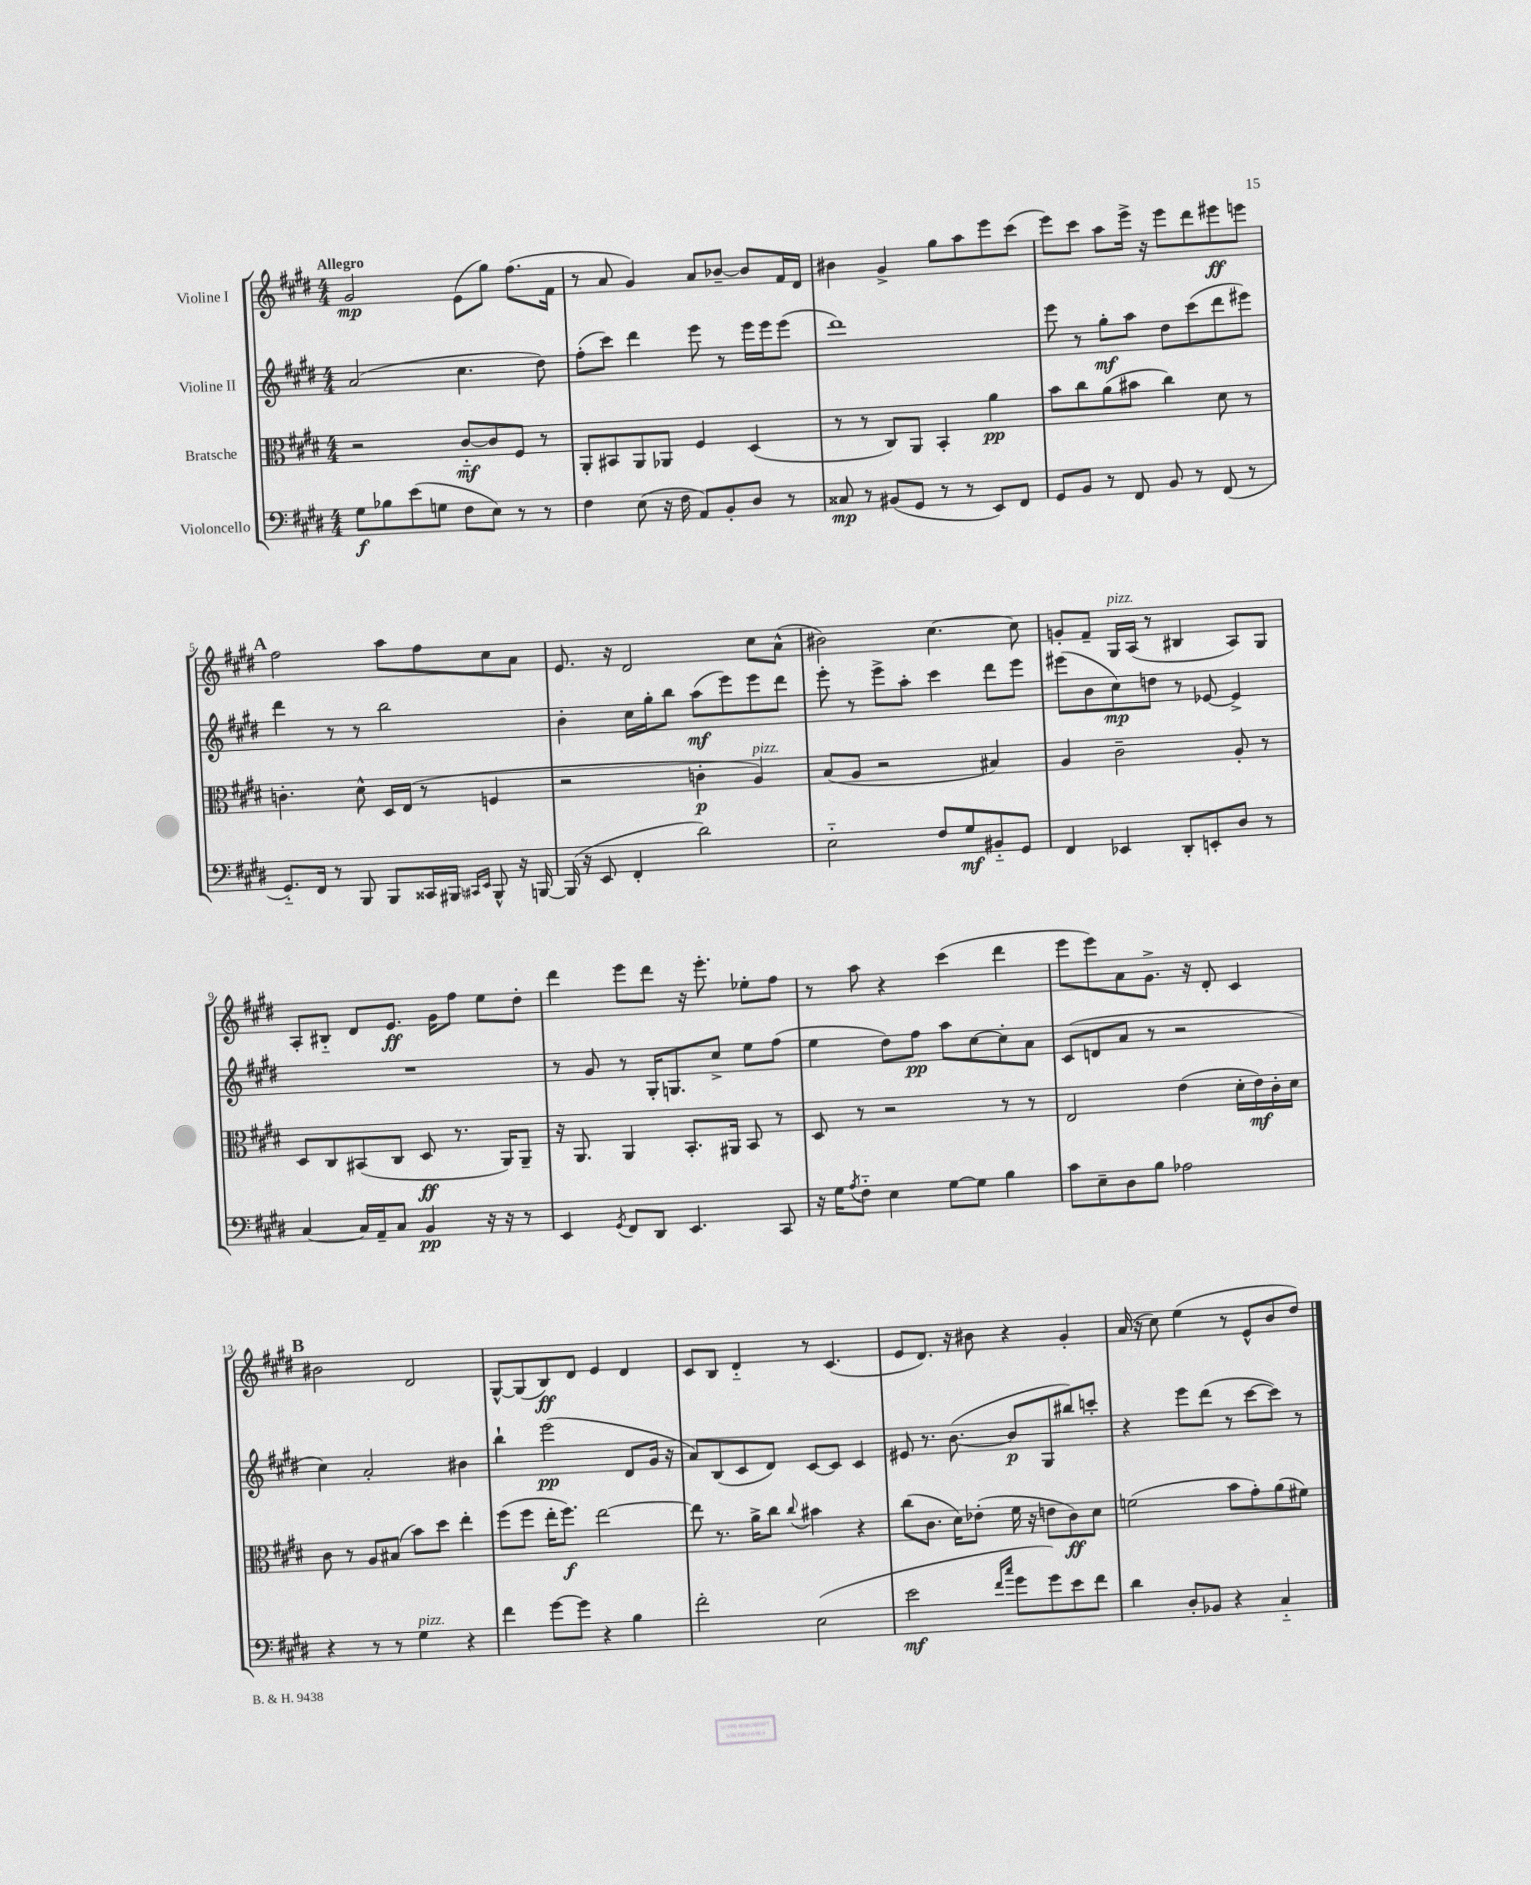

**kern	**dynam	**kern	**dynam	**kern	**dynam	**kern	**dynam
*part4	*part4	*part3	*part3	*part2	*part2	*part1	*part1
*staff4	*staff4	*staff3	*staff3	*staff2	*staff2	*staff1	*staff1
*I"Violoncello	*	*I"Bratsche	*	*I"Violine II	*	*I"Violine I	*
*clefF4	*	*clefC3	*	*clefG2	*	*clefG2	*
*k[f#c#g#d#]	*	*k[f#c#g#d#]	*	*k[f#c#g#d#]	*	*k[f#c#g#d#]	*
*M4/4	*	*M4/4	*	*M4/4	*	*M4/4	*
=1	=1	=1	=1	=1	=1	=1	=1
!	!	!	!	!	!	!LO:TX:a:B:t=Allegro	!
8G#\L	f	2r	.	(2a/	.	2g#/	mp
8B-X\	.	.	.	.	.	.	.
(8e\	.	.	.	.	.	.	.
8Gn\J	.	.	.	.	.	.	.
8F#\L	.	[8c#/L	mf	4.cc#\	.	(8e\L	.
8E\J)	.	8c#/]	.	.	.	8gg#\J)	.
8r	.	8F#/J	.	.	.	(8.ff#\L	.
8r	.	8r	.	8dd#\)	.	.	.
.	.	.	.	.	.	16f#\Jk	.
=2	=2	=2	=2	=2	=2	=2	=2
4F#\	.	8AA'/L	.	(8ff#'\L	.	8r	.
.	.	8BB#X/	.	8ccc#\J)	.	8a/	.
(8E\	.	8AA/	.	4ddd#\	.	4g#/)	.
16r	.	8AA-X/J	.	.	.	.	.
16F#\	.	.	.	.	.	.	.
8AA/L)	.	4F#/	.	8eee\	.	8a/L	.
8BB'/	.	.	.	8r	.	[8b-X~/J	.
8D#/J	.	(4D#/	.	16eee\LL	.	8b-/L]	.
.	.	.	.	16eee\J	.	.	.
8r	.	.	.	(8eee\J	.	16f#/L	.
.	.	.	.	.	.	16d#/JJ	.
=3	=3	=3	=3	=3	=3	=3	=3
8C##X/	mp	8r	.	1ddd#)	.	4b#X\	.
8r	.	8r	.	.	.	.	.
(8BB#X/L	.	8C#/L)	.	.	.	4g#^/	.
8GG#/J	.	8AA/J	.	.	.	.	.
8r	.	4BB'/	.	.	.	8gg#\L	.
8r	.	.	.	.	.	8aa\	.
8EE/L)	.	4a\	pp	.	.	8eee\	.
8FF#/J	.	.	.	.	.	(8ccc#\J	.
=4	=4	=4	=4	=4	=4	=4	=4
8GG#/L	.	8b\L	.	8eee\	.	8eee\L)	.
8BB/J	.	8cc#\	.	8r	.	8ccc#\J	.
8r	.	(8a\	.	8gg#'\L	mf	8aa\L	.
8FF#/	.	8b#X\J	.	8aa\J	.	16eee^\Jk	.
.	.	.	.	.	.	16r	.
8BB/	.	4cc#\)	.	8dd#\L	.	8eee\L	.
8r	.	.	.	(8ccc#\	.	8ddd#\	.
(8FF#/	.	8d#\	.	8ddd#\	.	8eee#X\	ff
8r	.	8r	.	8eee#X\J)	.	8eeen\J	.
!!LO:LB:g=z
!!LO:REH:place=s1:t=A
=5	=5	=5	=5	=5	=5	=5	=5
8.GG#/L)	.	4.cn'\	.	4ddd#\	.	2ff#\	.
16FF#/Jk	.	.	.	.	.	.	.
8r	.	.	.	8r	.	.	.
8BBB/	.	8d#^^\	.	8r	.	.	.
8BBB/L	.	16D#/LL	.	2bb\	.	8aa\L	.
.	.	(16E/JJ	.	.	.	.	.
16CC##X/L	.	8r	.	.	.	8ff#\	.
16BBB#X/JJ	.	.	.	.	.	.	.
16qqCC#X/LL	.	.	.	.	.	.	.
16qqEE/JJ	.	.	.	.	.	.	.
8BBB#^^/	.	4Fn/	.	.	.	8cc#\	.
16r	.	.	.	.	.	8a\J	.
[16BBBn/	.	.	.	.	.	.	.
=6	=6	=6	=6	=6	=6	=6	=6
(16BBB/]	.	2r	.	4b'\	.	8.e/	.
16r	.	.	.	.	.	.	.
8EE/	.	.	.	.	.	.	.
.	.	.	.	.	.	16r	.
4FF#'/	.	.	.	16cc#\LL	.	2d#/	.
.	.	.	.	16gg#'\J	.	.	.
.	.	.	.	8bb\J	.	.	.
2d#\)	.	4cn'\	p	(8aa\L	mf	.	.
.	.	.	.	8eee\)	.	.	.
!	!	!LO:TX:a:i:t=pizz.	!	!	!	!	!
.	.	4A/)	.	8eee\	.	8cc#\L	.
.	.	.	.	8ddd#\J	.	(8a^^\J	.
=7	=7	=7	=7	=7	=7	=7	=7
2E\	.	(8B/L	.	8eee'\	.	2b#X\)	.
.	.	8A/J	.	8r	.	.	.
.	.	2r	.	8eee^\L	.	.	.
.	.	.	.	8aa'\J	.	.	.
8F#/L	.	.	.	4ccc#\	.	[4.cc#\	.
8G#/	mf	.	.	.	.	.	.
8BB#X/	.	4B#X/)	.	8ddd#\L	.	.	.
8GG#/J	.	.	.	8eee\J	.	8cc#\]	.
=8	=8	=8	=8	=8	=8	=8	=8
4FF#/	.	4A/	.	(8eee#X\L	.	8gn'/L	.
.	.	.	.	8b\	.	8f#~/J	.
!	!	!	!	!	!	!LO:TX:a:i:t=pizz.	!
4EE-X/	.	2c#~\	.	8cc#\)	mp	16G#/LL	.
.	.	.	.	.	.	(16A/JJ	.
.	.	.	.	8ddn\J	.	8r	.
8DD#'/L	.	.	.	8r	.	4B#X/	.
8EEn'/	.	.	.	[8e-X/	.	.	.
8D#/J	.	8A'/	.	4e-^/]	.	8A/L)	.
8r	.	8r	.	.	.	8G#/J	.
!!LO:LB:g=z
=9	=9	=9	=9	=9	=9	=9	=9
[4C#/	.	8D#/L	.	1r	.	8A'/L	.
.	.	8C#/	.	.	.	8B#X/J	.
16C#/LL]	.	(8BB#X/	.	.	.	8d#/L	.
16AA~/J	.	.	.	.	.	.	.
8C#/J	.	8C#/J	.	.	.	8.e/J	ff
4BB/	pp	8D#/	ff	.	.	.	.
.	.	.	.	.	.	16g#\KL	.
.	.	8.r	.	.	.	8ff#\J	.
16r	.	.	.	.	.	8ee\L	.
16r	.	16AA/KL)	.	.	.	.	.
8r	.	8AA~/J	.	.	.	8dd#'\J	.
=10	=10	=10	=10	=10	=10	=10	=10
4EE/	.	16r	.	8r	.	4ddd#\	.
.	.	8.AA/	.	.	.	.	.
.	.	.	.	8g#/	.	.	.
8qGG#/	.	.	.	.	.	.	.
8FF#/L	.	4AA/	.	8r	.	8eee\L	.
8DD#/J	.	.	.	16G#'/KL	.	8ddd#\J	.
.	.	.	.	8.Gn/	.	.	.
4.EE/	.	8.BB'/L	.	.	.	16r	.
.	.	.	.	.	.	8.eee'\	.
.	.	.	.	8cc#^/J	.	.	.
.	.	16AA#X/Jk	.	.	.	.	.
.	.	8BB/	.	8ee\L	.	8ee-X'\L	.
8CC#/	.	8r	.	(8ff#\J	.	8ff#\J	.
=11	=11	=11	=11	=11	=11	=11	=11
16r	.	8D#/	.	4ee\	.	8r	.
16G#\KL	.	.	.	.	.	.	.
8qA/	.	.	.	.	.	.	.
8F#\J	.	8r	.	.	.	8aa\	.
4E\	.	2r	.	8dd#\L)	.	4r	.
.	.	.	.	8ff#\J	pp	.	.
[8G#\L	.	.	.	8aa\L	.	(4ccc#\	.
8G#\J]	.	.	.	[8cc#\	.	.	.
4B\	.	8r	.	8cc#'\]	.	4ddd#\	.
.	.	8r	.	8a\J	.	.	.
=12	=12	=12	=12	=12	=12	=12	=12
8c#\L	.	2E/	.	(8c#/L	.	8eee\L	.
8E~\	.	.	.	8dn/	.	8eee\)	.
8D#\	.	.	.	8a/J	.	8a\	.
8B\J	.	.	.	8r	.	8.g#^\J	.
2A-X\	.	(4e\	.	2r	.	.	.
.	.	.	.	.	.	16r	.
.	.	.	.	.	.	8d#'/	.
.	.	16d#'\LL	.	.	.	4c#/	.
.	.	16e\)	mf	.	.	.	.
.	.	16c#'\	.	.	.	.	.
.	.	16d#\JJ	.	.	.	.	.
!!LO:LB:g=z
!!LO:REH:place=s1:t=B
=13	=13	=13	=13	=13	=13	=13	=13
4r	.	8c#\	.	4cc#\)	.	2b#X\	.
.	.	8r	.	.	.	.	.
8r	.	8A/L	.	2a'/	.	.	.
8r	.	(8B#X/J	.	.	.	.	.
!LO:TX:a:i:t=pizz.	!	!	!	!	!	!	!
4G#\	.	8b\L)	.	.	.	2d#/	.
.	.	8dd#\J	.	.	.	.	.
4r	.	4ee'\	.	4b#X\	.	.	.
=14	=14	=14	=14	=14	=14	=14	=14
4f#\	.	(8ff#\L	.	4bb`\	.	[8G#^^/L	.
.	.	8ff#\J	.	.	.	(8G#/]	.
[8g#\L	.	16ee'\KL	.	(2eee\	pp	8B/)	ff
.	.	8.ff#\J)	f	.	.	.	.
8g#\J]	.	.	.	.	.	8d#/J	.
4r	.	[2ee\	.	.	.	4e/	.
4B\	.	.	.	8d#/L	.	4d#/	.
.	.	.	.	16g#/Jk	.	.	.
.	.	.	.	16r	.	.	.
=15	=15	=15	=15	=15	=15	=15	=15
2f#'\	.	8ee\]	.	8a/L)	.	8c#/L	.
.	.	8.r	.	(8B/	.	8B/J	.
.	.	.	.	8c#/	.	4d#/	.
.	.	16a^\KL	.	.	.	.	.
.	.	8cc#\J	.	8d#/J)	.	.	.
.	.	8qqcc#/	.	.	.	.	.
(2E\	.	4b#X\	.	[8c#/L	.	8r	.
.	.	.	.	8c#/J]	.	(4.c#/	.
.	.	4r	.	4c#/	.	.	.
=16	=16	=16	=16	=16	=16	=16	=16
2e\	mf	(8cc#\L	.	8e#X/	.	8e/L	.
.	.	8.c#\J	.	8.r	.	8.d#/J)	.
.	.	16d#\KL)	.	([8.b\	.	16r	.
.	.	(8e-X'\J	.	.	.	8b#X\	.
16qqf#/LL	.	.	.	.	.	.	.
16qqcc#/JJ	.	.	.	.	.	.	.
8g#\L	.	16f#\	.	8b/L]	p	4r	.
.	.	16r	.	.	.	.	.
8g#\)	.	8en\L	.	8G#/	.	.	.
8e\	.	8c#\)	ff	8bb#X/)	.	4g#'/	.
8f#\J	.	8d#\J	.	8cccn'/J	.	.	.
=17	=17	=17	=17	=17	=17	=17	=17
4d#\	.	(2fn\	.	4r	.	(16a/	.
.	.	.	.	.	.	16r	.
.	.	.	.	.	.	8cc#\)	.
8D#'/L	.	.	.	8eee\L	.	(4ee\	.
8BB-X/J	.	.	.	(8ddd#\J	.	.	.
4r	.	8b\L	.	8r	.	8r	.
.	.	8g#'\)	.	[8ccc#\L	.	8e^^/L	.
4C#/	.	(8a\	.	8ccc#\J])	.	8b/	.
.	.	8f#X\J)	.	8r	.	8dd#/J)	.
==	==	==	==	==	==	==	==
*-	*-	*-	*-	*-	*-	*-	*-
